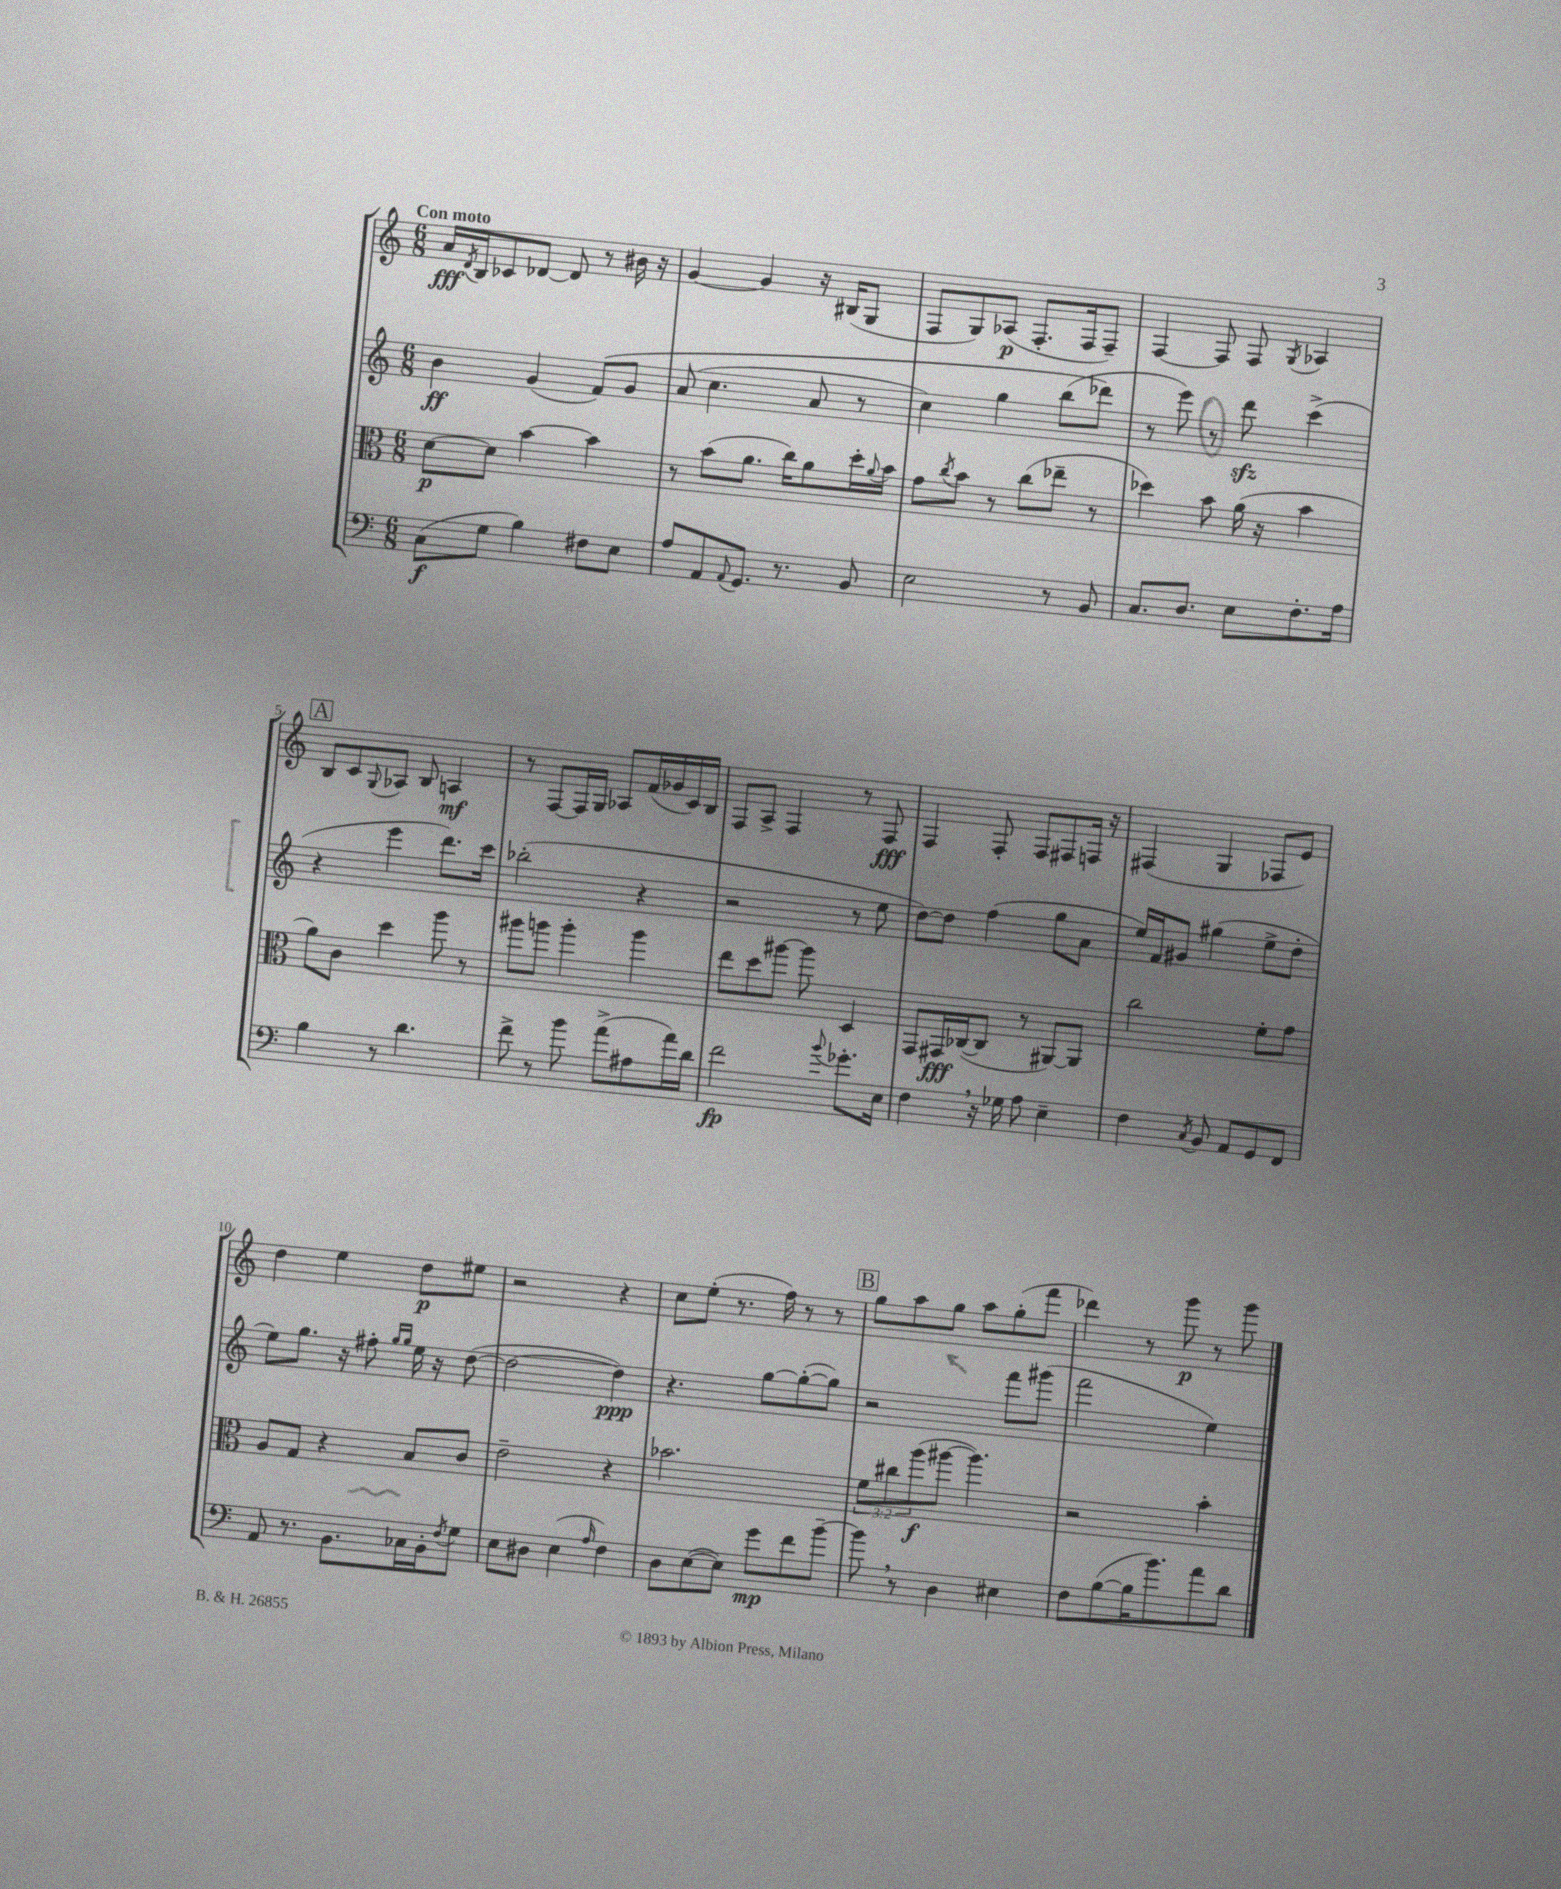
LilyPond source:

<<
\new StaffGroup <<
\new Staff = "s0" {
    \clef treble \key c \major \numericTimeSignature \time 6/8 \tempo "Con moto"
    a'16\fff \acciaccatura { d'8 } b16 ces'8 des'8~ des'8 r8 bis'16 r16 |
    g'4~ g'4 r16 bis16( g8 |
    f8 g8) aes8\p( f8.-. f16 f8--) |
    f4~ f8 f8 \acciaccatura { g8 } aes4 |
    \mark \markup { \box "A" } b8 c'8 \appoggiatura { g8 } aes8 b8 a4\mf |
    r8 f8~ f16 g16 aes8 f'16( ges'16 c'16) b16 |
    f8 a8-> f4 r8 f8\fff |
    f4 f8-. f8 fis8 f16 r16 |
    fis4( g4 fes8 e'8) |
    d''4 e''4 d''8\p eis''8 |
    r2 r4 |
    c''8 e''8-.( r8. f''16) r8 r8 |
    \mark \markup { \box "B" } g''8 a''8 g''8 a''8 g''8-.( f'''8 |
    des'''4) r8 g'''8\p r8 g'''8 \bar "|." |
}
\new Staff = "s1" {
    \clef treble \key c \major \numericTimeSignature \time 6/8
    b'4\ff g'4( f'8)\( g'8 |
    a'8( c''4. a'8 r8 |
    c''4) g''4 b''8( des'''8\) |
    r8 e'''8) r8 d'''8\sfz c'''4->( |
    \mark \markup { \box "A" } r4 e'''4 d'''8.) c'''16 |
    bes''2-.( r4 |
    r2 r8 e''8 |
    d''8~) d''8 f''4( g''8 a'8 |
    e''16) f'16 gis'8 gis''4( e''8-> d''8-. |
    e''8) g''8. r16 fis''8-. \grace { g''16 g''16 } e''16 r16 d''8~( |
    d''2~ d''4\ppp) |
    r4. g''8~ g''8~-.( g''8) |
    \mark \markup { \box "B" } r2 f'''8 gis'''8( |
    f'''2 e''4) \bar "|." |
}
\new Staff = "s2" {
    \clef alto \key c \major \numericTimeSignature \time 6/8 \override Staff.TupletNumber.text = #tuplet-number::calc-fraction-text
    d'8~\p d'8 b'4~ b'4 |
    r8 b'8( a'8. c''16) a'8 d''16-. \appoggiatura { a'8 } b'16 |
    g'8 \acciaccatura { c''8 } b'8 r8 c''8( ees''8-- r8 |
    des''4) b'8 a'16( r16 b'4 |
    \mark \markup { \box "A" } a'8) c'8 d''4 a''8 r8 |
    ais''8 a''8 a''4-. a''4 |
    e''8 d''8 ais''8~ ais''8 d4 |
    g,8 gis,16\fff ces16~( ces8 r8 ais,8~) ais,8 |
    c''2 f'8-. g'8 |
    a8 g8 r4 b8 c'8 |
    e'2-- r4 |
    bes'2. |
    \mark \markup { \box "B" } \tuplet 3/2 { f'8 cis''8 a''8\f( } ais''8~ ais''4.) |
    r2 b'4-. \bar "|." |
}
\new Staff = "s3" {
    \clef bass \key c \major \numericTimeSignature \time 6/8
    c8\f( g8 b4) fis8 e8 |
    a8 a,8 \appoggiatura { a,8 } g,8. r8. b,8 |
    e2 r8 b,8 |
    c8. d8. e8 f8.-. a16 |
    \mark \markup { \box "A" } b4 r8 d'4. |
    f'8-> r8 b'8 a'8->( ais8 a'16) d'16 |
    f'2\fp \appoggiatura { b'8 } ges'8.-. e16 |
    f4 \breathe r16 ges16 a8 e4-- |
    f4 \acciaccatura { c8 } b,8 a,8 g,8 f,8 |
    a,8 r8. b,8. ces16 b,16-. \acciaccatura { f8 } g8 |
    e8 dis8 e4( \grace { a16 } f4) |
    d8 e8~( e8) g'8\mp f'8 b'8~-- |
    \mark \markup { \box "B" } b'8 \breathe r8 d4 eis4 |
    f8 b8~( b16 b'8.) a'8 d'8 \bar "|." |
}
>>
>>
